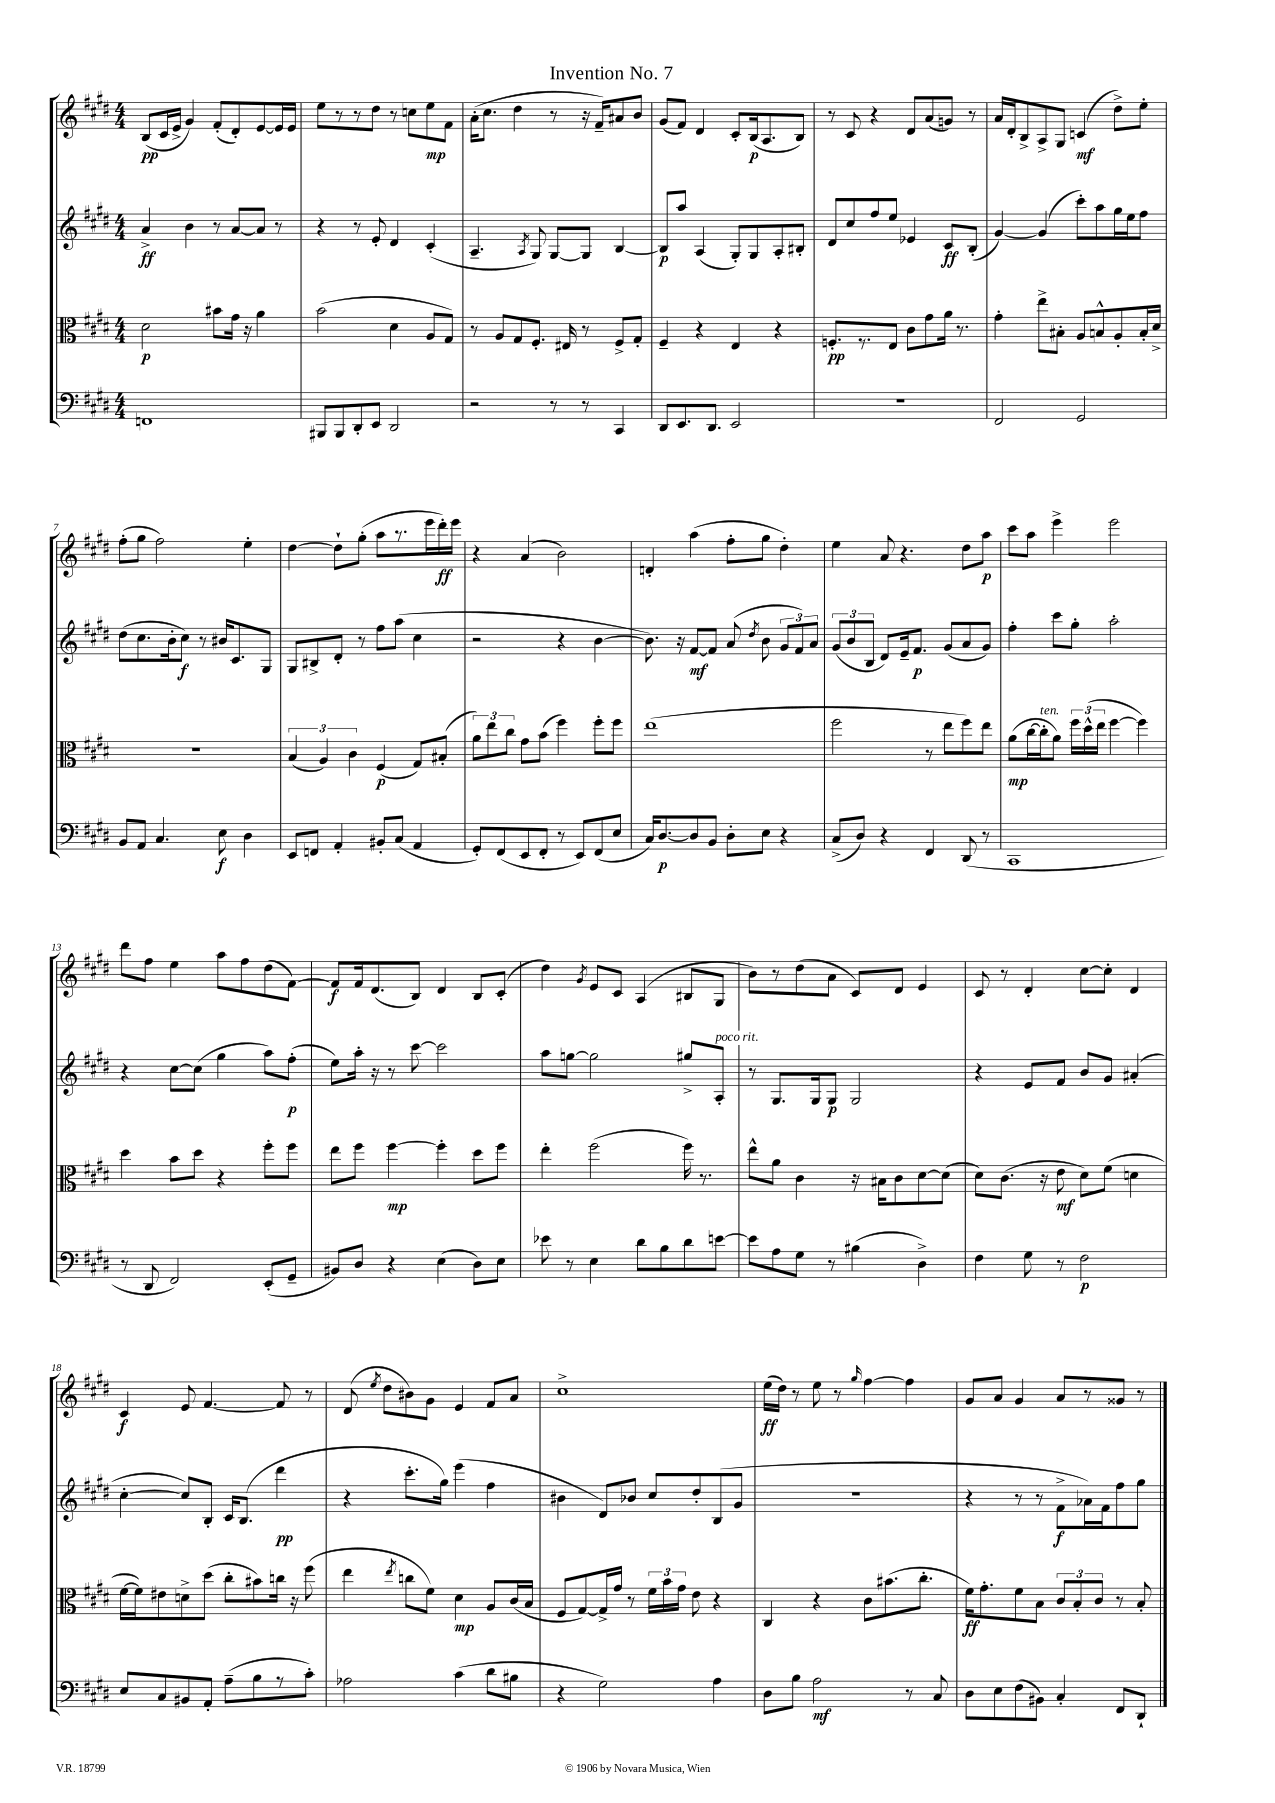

**kern	**dynam	**kern	**dynam	**kern	**dynam	**kern	**dynam
*part4	*part4	*part3	*part3	*part2	*part2	*part1	*part1
*staff4	*staff4	*staff3	*staff3	*staff2	*staff2	*staff1	*staff1
*clefF4	*	*clefC3	*	*clefG2	*	*clefG2	*
*k[f#c#g#d#]	*	*k[f#c#g#d#]	*	*k[f#c#g#d#]	*	*k[f#c#g#d#]	*
*M4/4	*	*M4/4	*	*M4/4	*	*M4/4	*
=1	=1	=1	=1	=1	=1	=1	=1
1FFn	.	2d#\	p	4a^/	ff	(8B/L	pp
.	.	.	.	.	.	16c#/L	.
.	.	.	.	.	.	16e^/JJ	.
.	.	.	.	4b\	.	4g#/)	.
.	.	8b#X\L	.	8r	.	(8f#'/L	.
.	.	16g#\Jk	.	[8a/L	.	8d#'/)	.
.	.	16r	.	.	.	.	.
.	.	4a\	.	8a/J]	.	[8e/	.
.	.	.	.	8r	.	16e/L]	.
.	.	.	.	.	.	16e/JJ	.
=2	=2	=2	=2	=2	=2	=2	=2
8BBB#X/L	.	(2b\	.	4r	.	8ee\L	.
8BBB#/	.	.	.	.	.	8r	.
8DD#'/	.	.	.	8r	.	8r	.
8EE/J	.	.	.	8e'/	.	8dd#\J	.
2DD#/	.	4d#\	.	4d#/	.	8r	.
.	.	.	.	.	.	8ccn\L	.
.	.	8A/L	.	(4c#'/	.	8ee\	mp
.	.	8G#/J)	.	.	.	8f#\J	.
=3	=3	=3	=3	=3	=3	=3	=3
2r	.	8r	.	4.A~/	.	(16a'\KL	.
.	.	.	.	.	.	8.cc#\J	.
.	.	8A/L	.	.	.	.	.
.	.	8G#/	.	.	.	4dd#\	.
.	.	.	.	8qA/	.	.	.
.	.	8.F#'/J	.	8G#/)	.	.	.
8r	.	.	.	[8G#/L	.	8r	.
.	.	16E#X/	.	.	.	.	.
8r	.	8r	.	8G#/J]	.	16r	.
.	.	.	.	.	.	16f#~/KL)	.
4CC#/	.	8F#^/L	.	[4B/	.	8a#X/	.
.	.	8G#'/J	.	.	.	8b/J	.
=4	=4	=4	=4	=4	=4	=4	=4
8DD#/L	.	4F#~/	.	8B/L]	p	(8g#/L	.
8.EE/	.	.	.	8aa/J	.	8f#/J)	.
.	.	4r	.	(4A/	.	4d#/	.
8.DD#/J	.	.	.	.	.	.	.
2EE/	.	4E/	.	8G#'/L)	.	8c#'/L	.
.	.	.	.	8G#/	.	(16B/k	p
.	.	.	.	.	.	8.A/	.
.	.	4r	.	8A'/	.	.	.
.	.	.	.	8B#X'/J	.	8B/J)	.
=5	=5	=5	=5	=5	=5	=5	=5
1r	.	8.Fn'/L	pp	8d#/L	.	8r	.
.	.	.	.	8cc#/	.	8c#/	.
.	.	8.r	.	.	.	.	.
.	.	.	.	8ff#/	.	4r	.
.	.	8E/J	.	8ee/J	.	.	.
.	.	8c#\L	.	4e-X/	.	8d#/L	.
.	.	8g#\	.	.	.	(8a/	.
.	.	16a\Jk	.	8c#/L	ff	8gn/J)	.
.	.	8.r	.	.	.	.	.
.	.	.	.	(8B'/J	.	8r	.
=6	=6	=6	=6	=6	=6	=6	=6
2FF#/	.	4g#'\	.	[4g#/)	.	16a/LL	.
.	.	.	.	.	.	16d#'/J	.
.	.	.	.	.	.	8B^/	.
.	.	8ee^\L	.	(4g#/]	.	8A^/	.
.	.	8B#X'\J	.	.	.	8G#/J	.
2GG#/	.	8A/L	.	8ccc#'\L)	.	(4cn/	mf
.	.	8Bn^^/	.	8aa\	.	.	.
.	.	8A'/	.	16gg#\L	.	8dd#^\L)	.
.	.	.	.	16ee\J	.	.	.
.	.	16B'/L	.	8ff#\J	.	8ee'\J	.
.	.	16d#^/JJ	.	.	.	.	.
!!LO:LB:g=z
=7	=7	=7	=7	=7	=7	=7	=7
8BB/L	.	1r	.	(8dd#\L	.	(8ff#'\L	.
8AA/J	.	.	.	8.cc#\	.	8gg#\J	.
4.C#/	.	.	.	.	.	2ff#\)	.
.	.	.	.	16b'\k	.	.	.
.	.	.	.	8cc#\J)	f	.	.
.	.	.	.	8r	.	.	.
8E\	f	.	.	16b#X/KL	.	.	.
.	.	.	.	8.c#/	.	.	.
4D#\	.	.	.	.	.	4ee'\	.
.	.	.	.	8G#/J	.	.	.
=8	=8	=8	=8	=8	=8	=8	=8
8EE/L	.	(6B/	.	8G#/L	.	[4dd#\	.
8FFn/J	.	.	.	8B#X^/	.	.	.
.	.	6A/)	.	.	.	.	.
4AA'/	.	.	.	8d#'/J	.	8dd#`\L]	.
.	.	6c#\	.	.	.	.	.
.	.	.	.	8r	.	(8gg#'\J	.
8BB#X'/L	.	(4F#/	p	8ff#\L	.	8aa\L	.
(8C#/J	.	.	.	(8aa\J	.	8.r	.
4AA/	.	8G#/L)	.	4cc#\	.	.	.
.	.	.	.	.	.	16eee\L	.
.	.	(8B#X'/J	.	.	.	16ddd#'\)	ff
.	.	.	.	.	.	16eee\JJ	.
=9	=9	=9	=9	=9	=9	=9	=9
8GG#'/L)	.	12a\L)	.	2r	.	4r	.
.	.	12ee\	.	.	.	.	.
(8FF#/	.	.	.	.	.	.	.
.	.	12cc#\J	.	.	.	.	.
8EE/	.	8g#\L	.	.	.	(4a/	.
8FF#'/J	.	(8b\J	.	.	.	.	.
8r	.	4ff#\)	.	4r	.	2b\)	.
8EE/L)	.	.	.	.	.	.	.
(8FF#/	.	8ff#'\L	.	[4b\	.	.	.
8E/J	.	8ff#\J	.	.	.	.	.
=10	=10	=10	=10	=10	=10	=10	=10
16C#/KL)	.	(1ee	.	8.b\])	.	4dn'/	.
[8.D#/	p	.	.	.	.	.	.
.	.	.	.	16r	.	.	.
8D#/]	.	.	.	[8f#/L	mf	(4aa\	.
8BB/J	.	.	.	8f#/J]	.	.	.
8D#'\L	.	.	.	(8a/	.	8ff#'\L	.
.	.	.	.	8qdd#/	.	.	.
8E\J	.	.	.	8b\	.	8gg#\J	.
4r	.	.	.	12g#/L	.	4dd#'\)	.
.	.	.	.	12f#/)	.	.	.
.	.	.	.	12a/J	.	.	.
=11	=11	=11	=11	=11	=11	=11	=11
(8C#^/L	.	2ff#\	.	(12g#/L	.	4ee\	.
.	.	.	.	12b/	.	.	.
8D#/J)	.	.	.	.	.	.	.
.	.	.	.	12B/J	.	.	.
4r	.	.	.	8d#/L)	.	8a/	.
.	.	.	.	16e~/k	.	4.r	.
.	.	.	.	8.f#/J	p	.	.
4FF#/	.	8r	.	.	.	.	.
.	.	8ee\L	.	(8g#/L	.	.	.
(8DD#/	.	8ff#\)	.	8a/	.	8dd#\L	.
8r	.	8ee\J	.	8g#/J)	.	8aa\J	p
=12	=12	=12	=12	=12	=12	=12	=12
1CC#	.	(8a\L	mp	4ff#'\	.	8ccc#\L	.
.	.	[16cc#\L	.	.	.	8aa\J	.
!	!	!LO:TX:a:i:t=ten.	!	!	!	!	!
.	.	16cc#'\J]	.	.	.	.	.
.	.	8a\J)	.	8ccc#\L	.	4eee^\	.
.	.	24ff#\LL	.	8gg#'\J	.	.	.
.	.	(24dd#^^\	.	.	.	.	.
.	.	24ee\JJ	.	.	.	.	.
.	.	[4ff#\	.	2aa'\	.	2eee\	.
.	.	4ff#\])	.	.	.	.	.
!!LO:LB:g=z
=13	=13	=13	=13	=13	=13	=13	=13
8r	.	4dd#\	.	4r	.	8ddd#\L	.
8DD#/	.	.	.	.	.	8ff#\J	.
2FF#/)	.	8b\L	.	[8cc#\L	.	4ee\	.
.	.	8dd#\J	.	(8cc#\J]	.	.	.
.	.	4r	.	4gg#\	.	8aa\L	.
.	.	.	.	.	.	8ff#\	.
(8EE'/L	.	8ff#'\L	.	8aa\L)	.	(8dd#\	.
8GG#~/J	.	8ff#\J	.	(8ff#'\J	p	[8f#\J)	.
=14	=14	=14	=14	=14	=14	=14	=14
8BB#X/L)	.	8ee\L	.	8ee\L)	.	8f#/L]	f
8D#/J	.	8ff#\J	.	16aa'\Jk	.	16f#/k	.
.	.	.	.	16r	.	(8.d#/	.
4r	.	[4ff#\	mp	8r	.	.	.
.	.	.	.	[8ccc#\	.	8B/J)	.
(4E\	.	4ff#'\]	.	2ccc#\]	.	4d#/	.
8D#\L)	.	8dd#\L	.	.	.	8B/L	.
8E\J	.	8ff#\J	.	.	.	(8c#'/J	.
=15	=15	=15	=15	=15	=15	=15	=15
8e-X\	.	4ee'\	.	8aa\L	.	4dd#\)	.
8r	.	.	.	[8ggn\J	.	.	.
.	.	.	.	.	.	8qg#/	.
4E\	.	(2ff#\	.	2gg\]	.	8e/L	.
.	.	.	.	.	.	8c#/J	.
8d#\L	.	.	.	.	.	(4A/	.
8B\	.	.	.	.	.	.	.
8d#\	.	16ff#\)	.	8gg#X^/L	.	8B#X/L	.
.	.	8.r	.	.	.	.	.
!	!	!	!	!LO:TX:a:i:t=poco rit.	!	!	!
[8en\J	.	.	.	8A'/J	.	8G#/J	.
=16	=16	=16	=16	=16	=16	=16	=16
8e\L]	.	8ee^^\L	.	8r	.	8b\L)	.
8A\	.	8a\J	.	8.G#/L	.	8r	.
8G#\J	.	4c#\	.	.	.	(8dd#\	.
.	.	.	.	16G#/k	.	.	.
8r	.	.	.	8G#/J	p	8a\J	.
(4B#X\	.	16r	.	2G#/	.	8c#/L)	.
.	.	16B#X\KL	.	.	.	.	.
.	.	8c#\	.	.	.	8d#/J	.
4D#^\)	.	[8d#\	.	.	.	4e/	.
.	.	(8d#\J]	.	.	.	.	.
=17	=17	=17	=17	=17	=17	=17	=17
4F#\	.	8d#\L)	.	4r	.	8c#/	.
.	.	(8.c#\J	.	.	.	8r	.
8G#\	.	.	.	8e/L	.	4d#'/	.
.	.	16r	.	.	.	.	.
8r	.	8e\	mf	8f#/J	.	.	.
2F#\	p	8d#\L)	.	8b/L	.	[8cc#\L	.
.	.	(8f#\J	.	8g#/J	.	8cc#'\J]	.
.	.	4dn\	.	(4a#X'/	.	4d#/	.
!!LO:LB:g=z
=18	=18	=18	=18	=18	=18	=18	=18
8E/L	.	[16f#\LL	.	[4cc#'\	.	4c#/	f
.	.	16f#\J])	.	.	.	.	.
8C#/	.	8e#X\	.	.	.	.	.
8BB#X/	.	8dn^\	.	8cc#/L])	.	8e/	.
8AA'/J	.	(8dd#\J	.	8B'/J	.	[4.f#/	.
(8A~\L	.	8cc#'\L	.	16c#/KL	.	.	.
.	.	.	.	(8.B/J	.	.	.
8B\	.	8b#X\)	.	.	.	.	.
8r	.	16ccn\Jk	.	4ddd#\	pp	8f#/]	.
.	.	16r	.	.	.	.	.
8c#'\J)	.	(8ff#\	.	.	.	8r	.
=19	=19	=19	=19	=19	=19	=19	=19
2A-X\	.	4ee\	.	4r	.	(8d#/	.
.	.	.	.	.	.	8qee/	.
.	.	.	.	.	.	8dd#\L	.
.	.	8qee/	.	.	.	.	.
.	.	8ccn\L	.	8.ccc#'\L	.	8b#X\)	.
.	.	8f#\J)	.	.	.	8g#\J	.
.	.	.	.	16gg#\Jk)	.	.	.
(4c#\	.	4d#\	mp	(4eee\	.	4e/	.
8d#\L	.	8A/L	.	4ff#\	.	8f#/L	.
8B#X\J	.	(16c#/L	.	.	.	8a/J	.
.	.	16B/JJ	.	.	.	.	.
=20	=20	=20	=20	=20	=20	=20	=20
4r	.	8F#/L	.	4b#X\	.	1cc#^	.
.	.	[8G#/)	.	.	.	.	.
2G#\)	.	16G#^/L]	.	8d#/L)	.	.	.
.	.	16g#/JJ	.	.	.	.	.
.	.	8r	.	8b-X/J	.	.	.
.	.	24f#\LL	.	8cc#/L	.	.	.
.	.	24b\	.	.	.	.	.
.	.	24g#\JJ	.	.	.	.	.
.	.	8e\	.	8dd#'/	.	.	.
4A\	.	4r	.	(8B/	.	.	.
.	.	.	.	8g#/J	.	.	.
=21	=21	=21	=21	=21	=21	=21	=21
8D#\L	.	4C#/	.	1r	.	(16ee\LL	ff
.	.	.	.	.	.	16dd#\JJ)	.
8B\J	.	.	.	.	.	8r	.
2A\	mf	4r	.	.	.	8ee\	.
.	.	.	.	.	.	8r	.
.	.	.	.	.	.	16qqgg#/	.
.	.	8c#\L	.	.	.	[4ff#\	.
.	.	(8.b#X\	.	.	.	.	.
8r	.	.	.	.	.	4ff#\]	.
.	.	8.cc#'\J	.	.	.	.	.
8C#/	.	.	.	.	.	.	.
=22	=22	=22	=22	=22	=22	=22	=22
8D#\L	.	16f#\KL)	ff	4r	.	8g#/L	.
.	.	8.g#'\	.	.	.	.	.
8E\	.	.	.	.	.	8a/J	.
(8F#\	.	8f#\	.	8r	.	4g#/	.
8BB#X\J)	.	8B\J	.	8r	.	.	.
4C#'/	.	12c#/L	.	8f#^\L	f	8a/L	.
.	.	12B'/	.	.	.	.	.
.	.	.	.	16a-X\L)	.	8r	.
.	.	12c#/J	.	.	.	.	.
.	.	.	.	16f#\J	.	.	.
8FF#/L	.	8r	.	8ff#\	.	8g##X/J	.
8DD#`/J	.	8B'/	.	8gg#\J	.	8r	.
==	==	==	==	==	==	==	==
*-	*-	*-	*-	*-	*-	*-	*-
